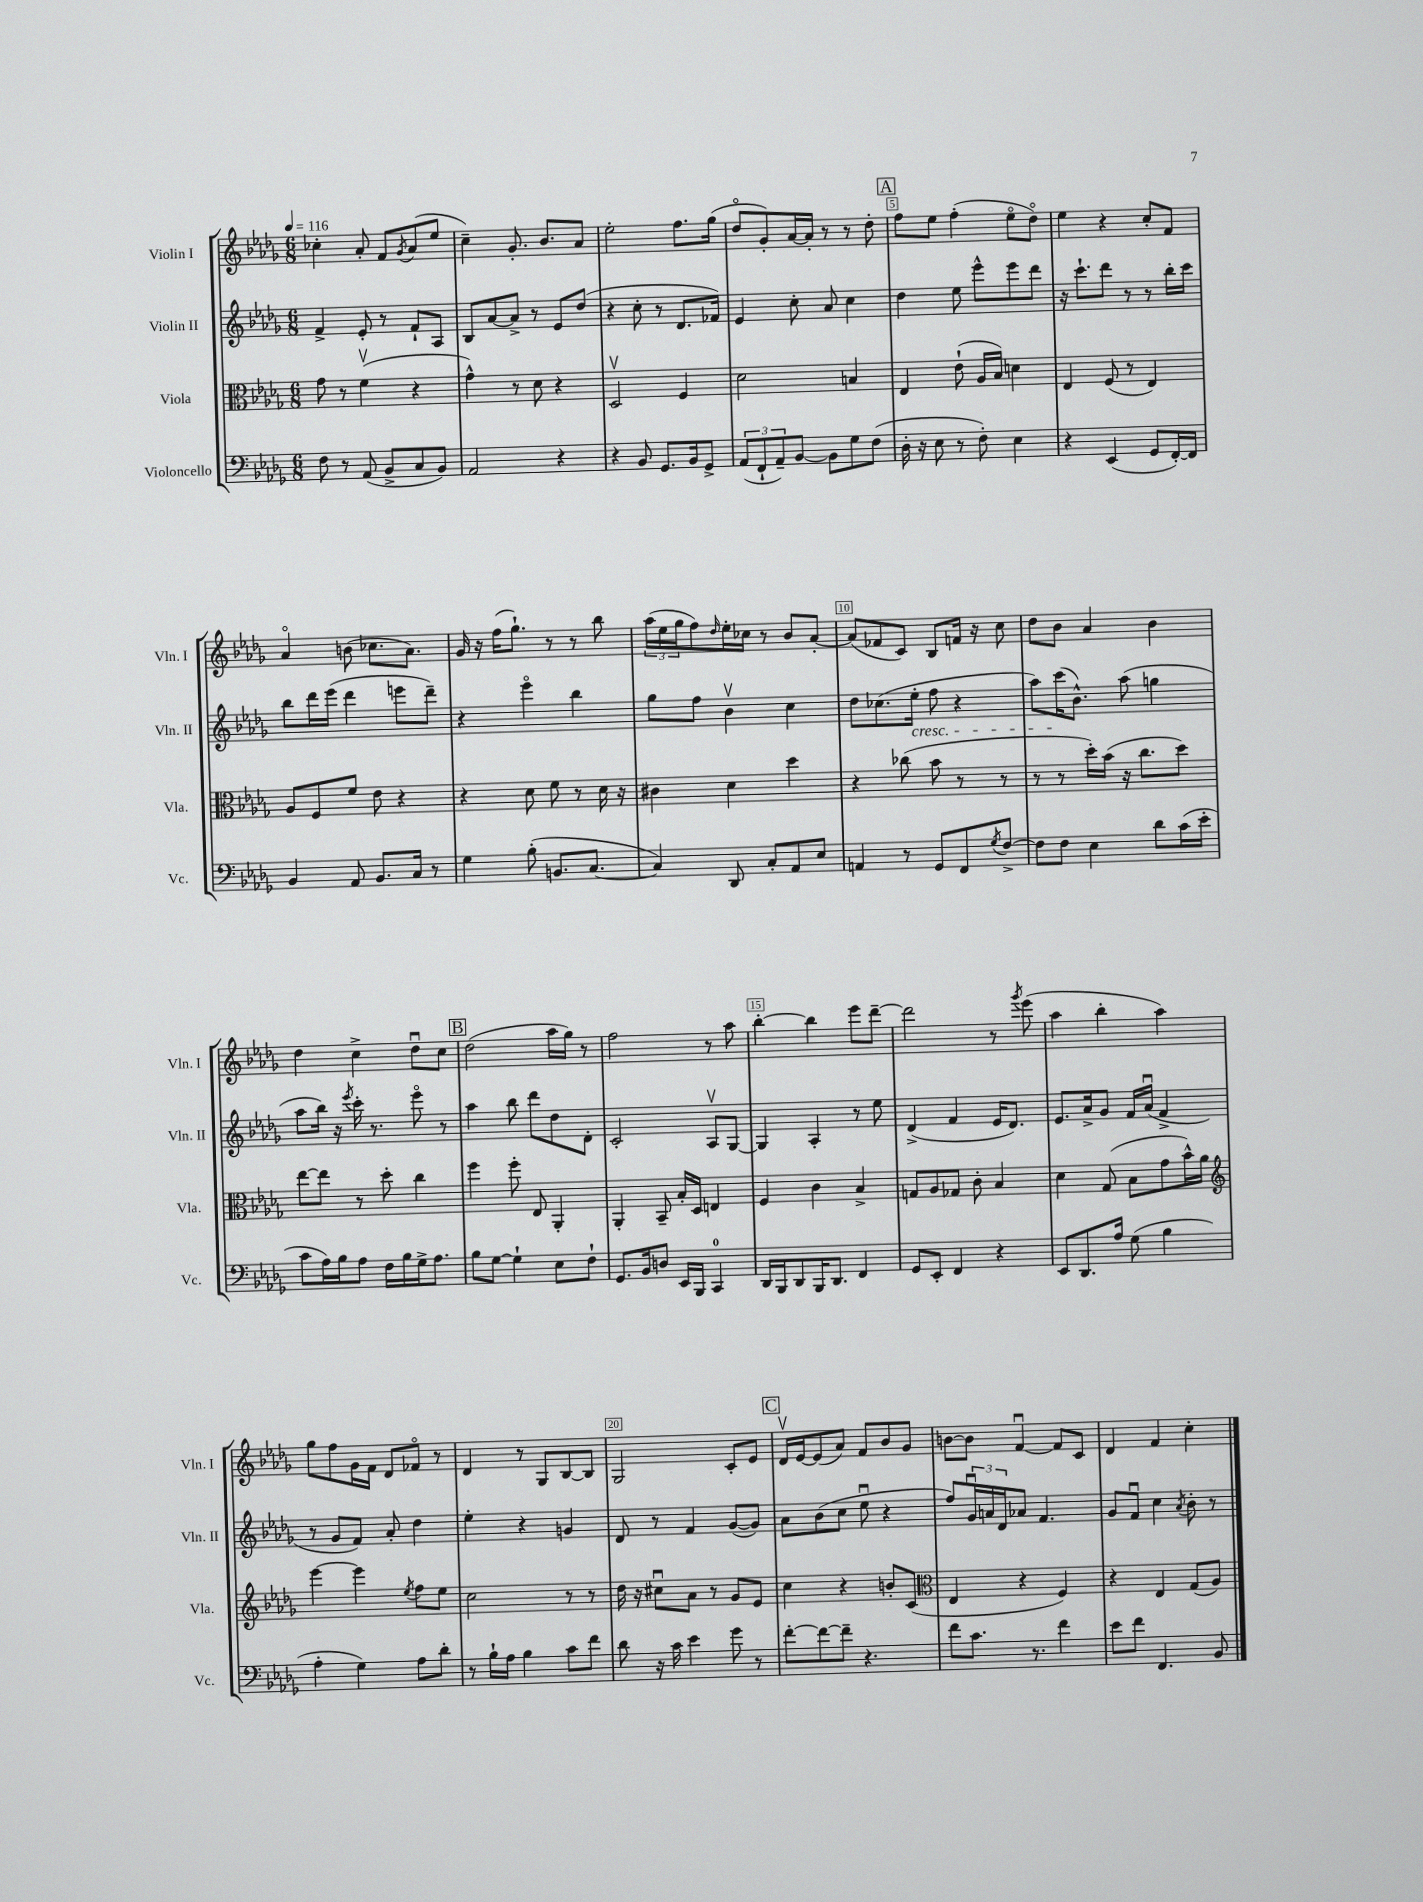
<<
\new StaffGroup <<
\new Staff = "s0" \with { instrumentName = "Violin I" shortInstrumentName = "Vln. I" } {
    \clef treble \key des \major \numericTimeSignature \time 6/8 \tempo 4 = 116
    ces''4-. aes'8-. f'8 \acciaccatura { ges'8 } aes'8( ees''8 |
    c''4--) ges'8.-. bes'8. aes'8 |
    ees''2-. f''8. ges''16( |
    des''8\flageolet ges'8-.) aes'16~ aes'16-. r8 r8 des''8-. |
    \mark \markup { \box "A" } f''8 ees''8 f''4-.( ees''8\flageolet des''8\flageolet) |
    ees''4 r4 c''8-. f'8 |
    aes'4\flageolet b'8( ces''8. aes'8.) |
    ges'16 r16 f''16( ges''8.-!) r8 r8 bes''8 |
    \tuplet 3/2 { aes''16( ees''16 ges''16 } f''8) \grace { des''16 } ees''16-. ces''16 r8 bes'8 aes'8~-. |
    aes'8( fes'8 c'8) bes8 f'16 r16 c''8 |
    des''8 bes'8 aes'4 bes'4 |
    des''4 c''4-> des''8\downbow c''8 |
    \mark \markup { \box "B" } des''2( aes''16 ges''16) r8 |
    f''2 r8 aes''8 |
    bes''4~-. bes''4 ees'''8 des'''8~-- |
    des'''2 r8 \acciaccatura { ges'''8 } ees'''8( |
    aes''4 bes''4-. aes''4) |
    ges''8 f''8 ges'16 f'16 des'8 fes'8\flageolet r8 |
    des'4 r8 ges8 bes8~ bes8 |
    ges2 c'8-. ees'8 |
    \mark \markup { \box "C" } des'16\upbow ees'16~ ees'8( aes'8) f'8 bes'8 ges'8 |
    b'8~ b'8 f'4~\downbow f'8 c'8 |
    des'4 f'4 c''4-. \bar "|." |
}
\new Staff = "s1" \with { instrumentName = "Violin II" shortInstrumentName = "Vln. II" } {
    \clef treble \key des \major \numericTimeSignature \time 6/8
    f'4-> ees'8-. r8 f'8-! aes8 |
    bes8 aes'8~ aes'8-> r8 ees'8 des''8( |
    r4 c''8-. r8 des'8. fes'16) |
    ees'4 c''8-. aes'8 c''4 |
    \mark \markup { \box "A" } des''4 ees''8 ees'''8-^ ees'''8 des'''8 |
    r16 c'''8.-! des'''8 r8 r8 bes''16-. c'''16 |
    bes''8 des'''16 ees'''16( des'''4 e'''8 des'''8--) |
    r4 ees'''4\flageolet bes''4 |
    ges''8 f''8 bes'4\upbow c''4 |
    des''8 ces''8.( ees''16-.\cresc f''8 r4 |
    aes''8) c'''16\!( bes'8.-^) aes''8( g''4 |
    aes''8 bes''16) r16 \acciaccatura { ees'''8 } c'''16-. r8. ees'''8\flageolet r8 |
    \mark \markup { \box "B" } aes''4 bes''8 des'''8 des''8 des'8-. |
    c'2-. aes8\upbow ges8~ |
    ges4 aes4-. r8 ees''8 |
    des'4->( f'4 ees'16 des'8.) |
    ees'8. aes'16-> ges'8 f'16 aes'16\downbow( f'4-> |
    r8 ges'8 f'8) aes'8-. des''4 |
    ees''4-. r4 g'4 |
    des'8 r8 f'4 ges'8~( ges'8) |
    \mark \markup { \box "C" } aes'8 bes'8( c''8 ees''8\downbow r4 |
    f''8) \tuplet 3/2 { ges'16\downbow a'16 des'16 } aes'8 f'4. |
    ges'8 f'8\downbow c''4 \acciaccatura { aes'8 } bes'8-. r8 \bar "|." |
}
\new Staff = "s2" \with { instrumentName = "Viola" shortInstrumentName = "Vla." } {
    \clef alto \key des \major \numericTimeSignature \time 6/8
    ges'8 r8 f'4\upbow( r4 |
    ges'4-^) r8 des'8 r4 |
    des2\upbow f4 |
    des'2 b4 |
    \mark \markup { \box "A" } ees4 ees'8-!( aes16 bes16) d'4 |
    ees4 f8( r8 ees4) |
    aes8 f8 f'8 ees'8 r4 |
    r4 des'8 f'8 r8 des'16 r16 |
    cis'4 des'4 des''4 |
    r4 ces''8( bes'8 r8 r8 |
    r8 r8 des''16-.) bes'16( r16 c''8. des''8) |
    ees''8~ ees''8 r8 des''8-. c''4 |
    \mark \markup { \box "B" } f''4 f''8-. ees8 aes,4-. |
    aes,4-. bes,8-- bes16-. des16 e4 |
    f4 c'4 bes4-> |
    g8 aes8 ges8 c'8-. bes4 |
    des'4 ges8( bes8 ges'8 bes'16-^) aes'16 |
    \clef treble ees'''4~ ees'''4 \acciaccatura { ees''8 } f''8 ees''8 |
    c''2 r8 r8 |
    des''16 r16 cis''8\downbow aes'8 r8 ges'8 ees'8 |
    \mark \markup { \box "C" } c''4 r4 b'8-. c'8( |
    \clef alto ees4 r4 f4) |
    r4 ees4 ges8( aes8) \bar "|." |
}
\new Staff = "s3" \with { instrumentName = "Violoncello" shortInstrumentName = "Vc." } {
    \clef bass \key des \major \numericTimeSignature \time 6/8
    f8 r8 aes,8( bes,8-> c8 bes,8) |
    aes,2 r4 |
    r4 bes,8 ges,8. bes,16 ges,8-> |
    \tuplet 3/2 { aes,8( f,8-! aes,8--) } bes,8~ bes,8 ges8 f8( |
    \mark \markup { \box "A" } des16-. r16 ees8 r8 f8-.) ees4 |
    r4 ees,4( ges,8 f,16~-.) f,16 |
    bes,4 aes,8 bes,8. c16 r8 |
    ges4 bes8-.( b,8. c8.~ |
    c4) des,8 c8-. aes,8 ees8 |
    a,4 r8 ges,8 f,8 \acciaccatura { ges8 } f8~-> |
    f8 f8 ees4 des'8 c'16( ees'16-. |
    c'8 aes16) bes16 aes8 f16 bes16 ges16-> aes8. |
    \mark \markup { \box "B" } bes8 ges8~ ges4-! ees8 f8-! |
    ges,8. bes,16 d8 ees,16 bes,,16 c,4-0 |
    des,16 bes,,16 des,8 bes,,16 des,8. f,4 |
    ges,8 ees,8-. f,4 r4 |
    ees,8 des,8. aes16 ges8( bes4 |
    aes4-. ges4) aes8 des'8-. |
    r8 bes16-! aes16 bes4 c'8 f'8 |
    des'8 r16 c'16 ees'4 ges'8 r8 |
    \mark \markup { \box "C" } f'8~-. f'8~ f'8-- r4. |
    f'8 c'8. r8. f'4 |
    ees'8 f'8 f,4. bes,8 \bar "|." |
}
>>
>>
\layout { \context { \Score \override BarNumber.break-visibility = ##(#f #t #t) barNumberVisibility = #(every-nth-bar-number-visible 5) \override BarNumber.stencil = #(make-stencil-boxer 0.1 0.3 ly:text-interface::print) } }
